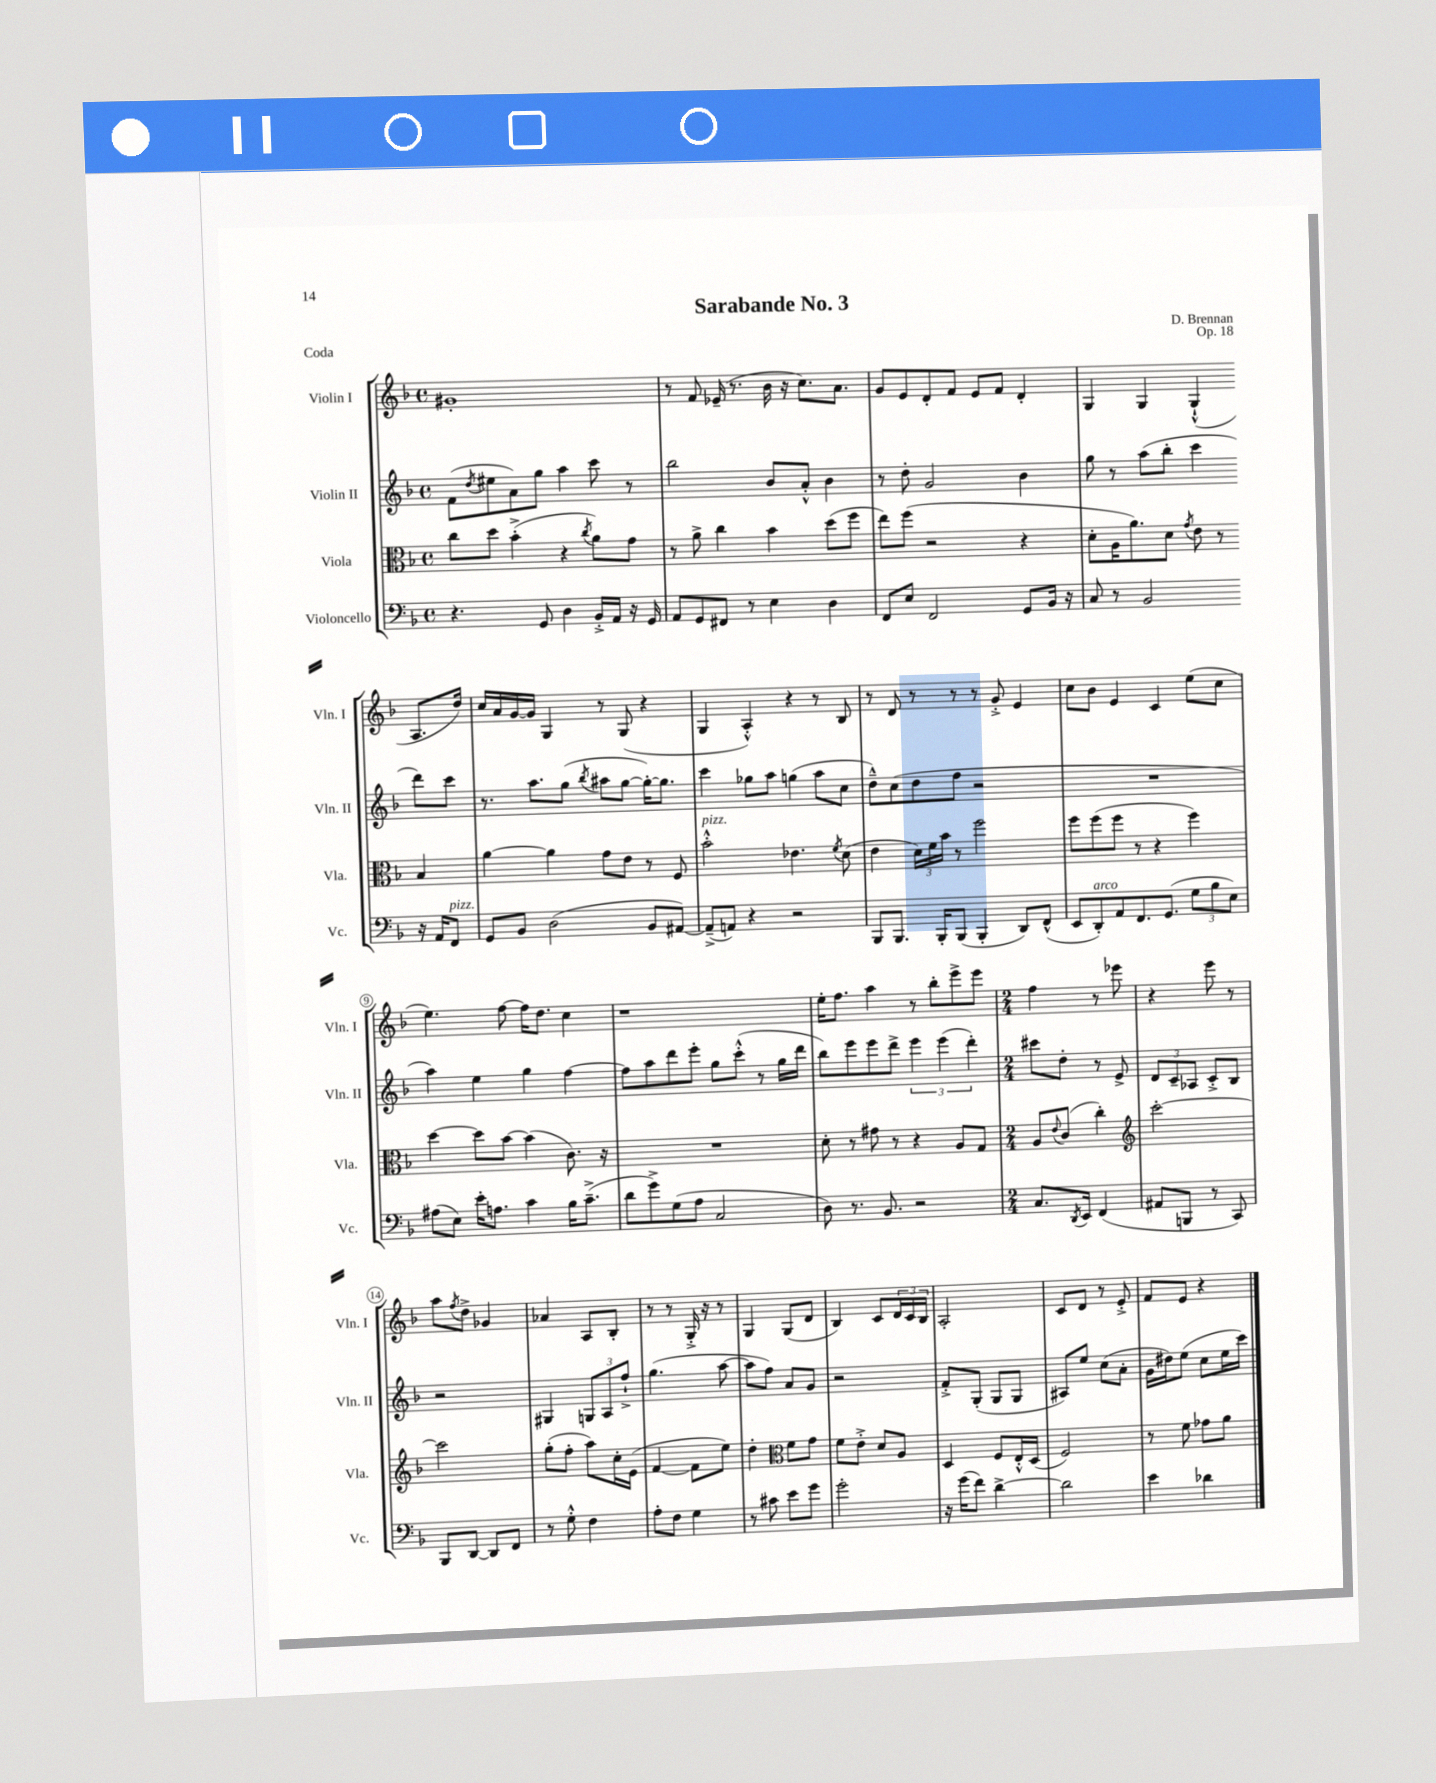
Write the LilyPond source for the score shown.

\header { title = "Sarabande No. 3" composer = "D. Brennan" opus = "Op. 18" piece = "Coda" }
<<
\new StaffGroup <<
\new Staff = "s0" \with { instrumentName = "Violin I" shortInstrumentName = "Vln. I" } {
    \clef treble \key f \major \defaultTimeSignature \time 4/4
    gis'1-. |
    r8 f'8 ees'16--( r8. bes'16 r16 c''8.) a'8. |
    g'8 e'8 d'8-. f'8 e'8 f'8 d'4-. |
    g4 g4 g4-!-^( a8. d''16) |
    c''16 a'16 g'16~ g'16 g4 r8 g8( r4 |
    g4 a4-.-^) r4 r8 bes8 |
    r8 d'8 r8 r8 r8 g'8-.-> e'4 |
    c''8 bes'8 e'4 c'4 e''8( c''8 |
    e''4.) f''8~ f''16 d''8. c''4 |
    r1 |
    e''16-. f''8. a''4 r8 bes''8-. e'''8-> e'''8 |
    \numericTimeSignature \time 2/4 f''4 r8 ees'''8 |
    r4 e'''8 r8 |
    a''8 \acciaccatura { f''8 } d''8-> ges'4 |
    aes'4 a8 bes8-. |
    r8 r8 g16-.-> r16 r8 |
    g4 g8( d'8 |
    bes4) c'8 \tuplet 3/2 { d'16 c'16 bes16 } |
    a2-. |
    c'8 d'8 r8 e'8-.-> |
    f'8 e'8 r4 \bar "|." |
}
\new Staff = "s1" \with { instrumentName = "Violin II" shortInstrumentName = "Vln. II" } {
    \clef treble \key f \major \defaultTimeSignature \time 4/4
    f'8( \acciaccatura { d''8 } eis''8 a'8) g''8 a''4 c'''8 r8 |
    bes''2 bes'8 a'8-.-^ bes'4 |
    r8 d''8-. g'2 bes'4 |
    g''8 r8 a''8( bes''8-. c'''4 d'''8) c'''8 |
    r8. a''8. g''8( \acciaccatura { bes''8 } ais''8 g''8~ g''16~-.) g''8. |
    c'''4 ges''8 a''8 g''4( a''8 c''8 |
    d''8---^) c''8( d''8 f''8 r2 |
    R1 |
    a''4) e''4 g''4 f''4~ |
    f''8 a''8 d'''8 e'''8-. g''8 c'''8-.-^( r8 g''16 d'''16 |
    bes''8) e'''8 e'''8 d'''8-> \tuplet 3/2 { e'''4 e'''4( d'''4-.) } |
    \numericTimeSignature \time 2/4 cis'''8 d''8-. r8 e'8-> |
    \tuplet 3/2 { d'8 c'8-- aes8 } c'8-.-> bes8 |
    r2 |
    gis4 \tuplet 3/2 { g8 a8 f''8-!-> } |
    g''4.( a''8~ |
    a''8 f''8) a'8 g'8 |
    r2 |
    f'8-.-> g8-.( g8 g8 |
    ais8) e''8 c''8( a'8-. |
    g'16 dis''16) e''8( c''8 e''16 c'''16) \bar "|." |
}
\new Staff = "s2" \with { instrumentName = "Viola" shortInstrumentName = "Vla." } {
    \clef alto \key f \major \defaultTimeSignature \time 4/4
    c''8 d''8 bes'4-.->( r4 \acciaccatura { c''8 } a'8) g'8 |
    r8 a'8-> c''4 bes'4 d''8( f''8 |
    e''8) f''8( r2 r4 |
    d'8-. a16 a'8.) d'8 \acciaccatura { g'8 } e'8 r8 bes4 |
    a'4~ a'4 g'8 e'8 r8 f8 |
    bes'2-.-^^\markup { \italic "pizz." } ees'4. \acciaccatura { f'8 } d'8( |
    e'4 \tuplet 3/2 { d'16) f'16 bes'16 } r8 f''2 |
    f''8 f''8( f''8 r8 r4 f''4) |
    d''4~ d''8 bes'8~ bes'4( c'8.) r16 |
    R1 |
    d'8-. r8 gis'8 r8 r4 a8 g8 |
    \numericTimeSignature \time 2/4 a8 \appoggiatura { e'8 } c'8( c''4-.) |
    \clef treble c'''2~-. |
    c'''2 |
    g''8-.( f''8-. a''8) c''16-. e'16( |
    f'4~ f'8 e''8) |
    d''4-. \clef alto f'8 g'8 |
    f'8 e'8-.-> d'8 a8 |
    d4 f8 e16-.-^ d16( |
    f2) |
    r8 f'8 ges'8 a'8 \bar "|." |
}
\new Staff = "s3" \with { instrumentName = "Violoncello" shortInstrumentName = "Vc." } {
    \clef bass \key f \major \defaultTimeSignature \time 4/4
    r4. g,8 d4 bes,16-.-> a,16 r16 g,16 |
    a,8 g,8 fis,8 r8 e4 d4 |
    f,8 e8 f,2 g,8 bes,16 r16 |
    c8 r8 bes,2 r16 a,16 f,8^\markup { \italic "pizz." } |
    g,8 bes,8 d2( bes,8 ais,8~) |
    ais,8--->( a,8) r4 r2 |
    bes,,8 bes,,8. bes,,16-. bes,,8( bes,,4-. d,8) f,8-^( |
    e,8 d,8-.^\markup { \italic "arco" }) a,8 f,8. g,8.( \tuplet 3/2 { g8 bes8 e8) } |
    ais8( e8) e'16-. a8. c'4 bes16 c'8.--->( |
    d'8 g'8->) g8( a8 c2 |
    d8) r8. bes,8. r2 |
    \numericTimeSignature \time 2/4 c8. \acciaccatura { d,8 } e,16 f,4( |
    ais,8 b,,8 r8 c,8) |
    bes,,8 d,8~ d,8 f,8 |
    r8 g8-.-^ f4 |
    a8-. f8 g4 |
    r8 cis'8 e'8 g'8 |
    g'2-. |
    r16 g'16( f'8) d'4~-> |
    d'2 |
    e'4 des'4 \bar "|." |
}
>>
>>
\layout { \context { \Score \override BarNumber.stencil = #(make-stencil-circler 0.1 0.3 ly:text-interface::print) } }
